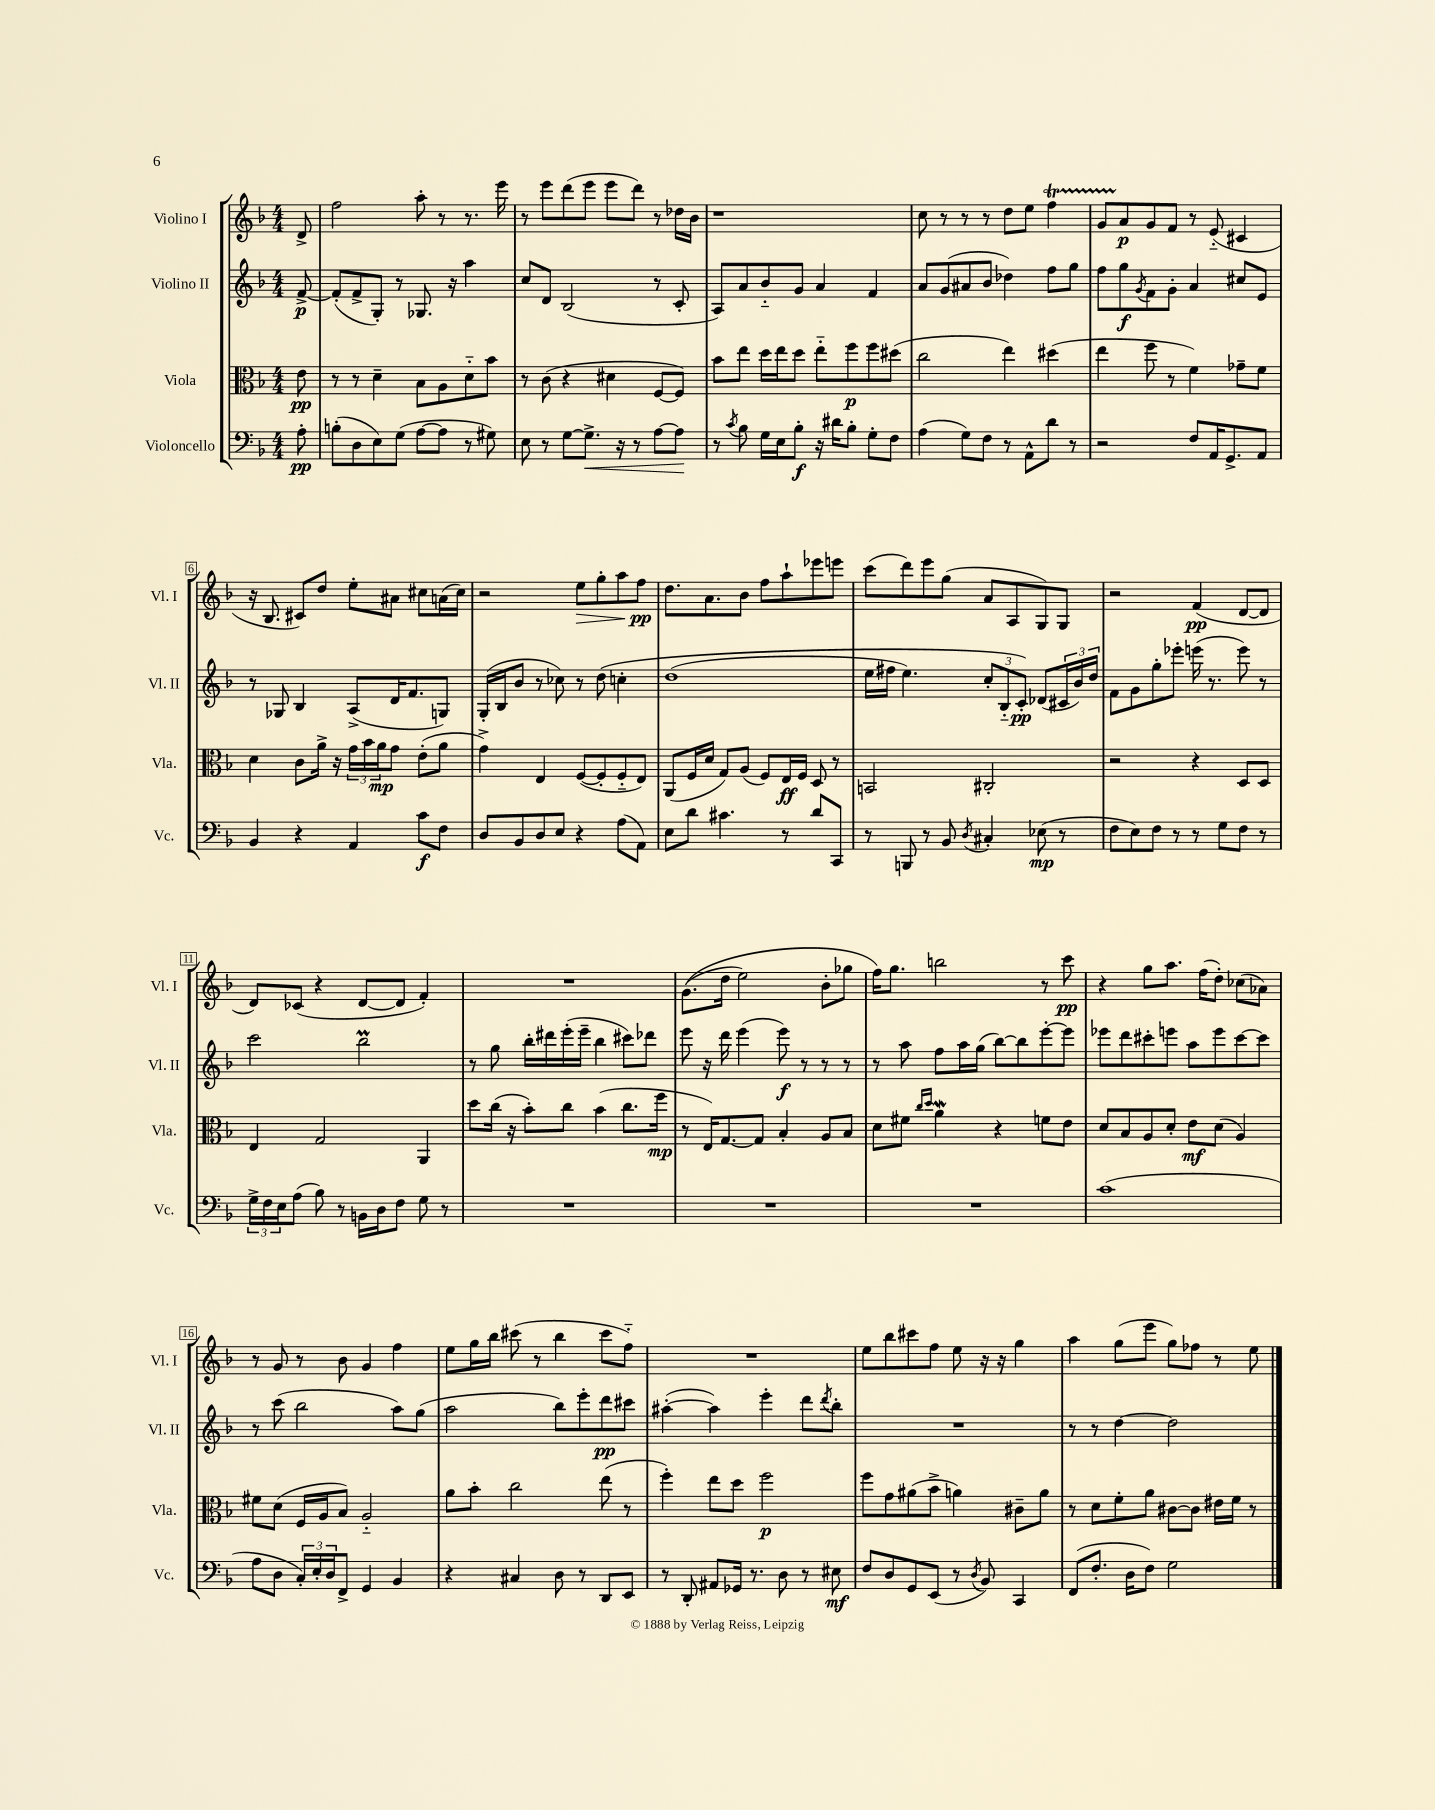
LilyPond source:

<<
\new StaffGroup <<
\new Staff = "s0" \with { instrumentName = "Violino I" shortInstrumentName = "Vl. I" } {
    \clef treble \key f \major \numericTimeSignature \time 4/4 \partial 8
    d'8-> |
    f''2 a''8-. r8 r8. e'''16 |
    r8 e'''8 d'''8( e'''8 e'''8 d'''8) r8 des''16 bes'16 |
    r1 |
    c''8 r8 r8 r8 d''8 e''8 f''4\startTrillSpan |
    g'8 a'8\stopTrillSpan\p g'8 f'8 r8 e'8-_( cis'4 |
    r16 bes8. cis'8) d''8 e''8-. ais'8 cis''8 a'16( cis''16) |
    r2 e''8\> g''8-. a''8 f''8\pp\! |
    d''8. a'8. bes'8 f''8 a''8-! ees'''8 e'''8 |
    c'''8( d'''8) e'''8 g''8( a'8 a8 g8) g8 |
    r2 f'4\pp( d'8~ d'8 |
    d'8) ces'8( r4 d'8~ d'8 f'4-.) |
    R1 |
    g'8.(\( d''16 e''2) bes'8-. ges''8 |
    f''16\) g''8. b''2 r8 c'''8\pp |
    r4 g''8 a''8. f''16( d''8-.) ces''8( aes'8) |
    r8 g'8 r8 bes'8 g'4 f''4 |
    e''8 g''16 bes''16 cis'''8( r8 bes''4 cis'''8 f''8-_) |
    R1 |
    e''8 bes''8 cis'''8 f''8 e''8 r16 r16 g''4 |
    a''4 g''8( e'''8 g''8) fes''8 r8 e''8 \bar "|." |
}
\new Staff = "s1" \with { instrumentName = "Violino II" shortInstrumentName = "Vl. II" } {
    \clef treble \key f \major \numericTimeSignature \time 4/4 \partial 8
    f'8~->\p |
    f'8-.( f'8-> g8-.) r8 ges8. r16 a''4 |
    c''8 d'8 bes2( r8 c'8-. |
    a8) a'8 bes'8-_ g'8 a'4 f'4 |
    a'8 g'8( ais'8 bes'8 des''4) f''8 g''8 |
    f''8 g''8\f \acciaccatura { g'8 } f'8 g'8-. a'4 cis''8 e'8 |
    r8 ges8 bes4 a8->( d'16 f'8. g8) |
    g16-.( bes16 bes'8 r8 ces''8) r8 d''8\( c''4-. |
    d''1( |
    e''16 fis''16 e''4.) \tuplet 3/2 { c''8-. bes8-_ c'8-.\pp\) } des'8( \tuplet 3/2 { cis'16 bes'16) d''16 } |
    f'8 g'8 g''8-. ees'''8-. e'''16( r8. e'''8) r8 |
    c'''2 bes''2\prall |
    r8 g''8 bes''16-. dis'''16 e'''16-.( e'''16-- bes''4 cis'''8) des'''8 |
    e'''8 r16 d'''16 e'''4( e'''8\f) r8 r8 r8 |
    r8 a''8 f''8 a''16 g''16( bes''8~) bes''8 e'''8~-. e'''8 |
    ees'''8 d'''8 cis'''8-. e'''8 a''8 e'''8 cis'''8~ cis'''8 |
    r8 c'''8( bes''2 a''8) g''8( |
    a''2 bes''8) e'''8-. d'''8\pp cis'''8 |
    ais''4~-.( ais''4) e'''4-. d'''8 \acciaccatura { d'''8 } bes''8-. |
    R1 |
    r8 r8 d''4~ d''2 \bar "|." |
}
\new Staff = "s2" \with { instrumentName = "Viola" shortInstrumentName = "Vla." } {
    \clef alto \key f \major \numericTimeSignature \time 4/4 \partial 8
    e'8\pp |
    r8 r8 d'4-- bes8 a8 d'8-_ bes'8 |
    r8 c'8( r4 dis'4 f8~ f8) |
    bes'8 e''8 d''16 e''16 d''8 e''8-_ f''8\p f''8 dis''8( |
    c''2 e''4) dis''4( |
    e''4 f''8 r8 f'4) ges'8-- f'8 |
    d'4 c'8 a'16-> r16 \tuplet 3/2 { g'16 bes'16 a'16\mp } g'8 e'8-.( a'8 |
    g'4->) e4 f8~( f8-. f8-_ e8) |
    a,8( f16 d'16 g8) a8( f8) e16\ff f16 d8 r8 |
    b,2 cis2-. |
    r2 r4 d8 d8 |
    e4 g2 a,4 |
    d''8 c''16( r16 bes'8-.) c''8 bes'4( c''8. f''16\mp |
    r8 e16) g8.~ g8 bes4-. a8 bes8 |
    d'8 fis'8 \grace { c''16 d''16 } a'4\mordent r4 f'8 e'8 |
    d'8 bes8 a8 d'8-. e'8\mf d'8( a4) |
    fis'8 d'8( f16 a16 bes8) a2-_ |
    a'8 bes'8-. c''2 e''8( r8 |
    f''4-.) e''8 d''8 f''2\p |
    f''8 g'8 ais'8( bes'8-> a'4) cis'8-- a'8 |
    r8 d'8 f'8-. a'8 cis'8~ cis'8 eis'16 f'16 r8 \bar "|." |
}
\new Staff = "s3" \with { instrumentName = "Violoncello" shortInstrumentName = "Vc." } {
    \clef bass \key f \major \numericTimeSignature \time 4/4 \partial 8
    a8-.\pp |
    b8-.( d8 e8) g8( a8~ a8 r8 gis8) |
    e8 r8 g8~ g8.->\< r16 r8 a8~ a8\! |
    r8 \acciaccatura { c'8 } bes8 g16 e16 bes8-.\f r16 dis'16 bes8-. g8-. f8 |
    a4( g8) f8 r8 a,8-^ d'8 r8 |
    r2 f8 a,16 g,8.-> a,8 |
    bes,4 r4 a,4 c'8\f f8 |
    d8 bes,8 d8 e8 r4 a8( a,8) |
    e8 d'8 cis'4. r8 d'8 c,8 |
    r8 b,,8 r8 bes,8 \acciaccatura { d8 } cis4-. ees8\mp( r8 |
    f8 e8) f8 r8 r8 g8 f8 r8 |
    \tuplet 3/2 { g16-> f16 e16 } a8( bes8) r8 b,16 d16 f8 g8 r8 |
    R1 |
    R1 |
    R1 |
    c'1( |
    a8 d8 \tuplet 3/2 { c16-.) e16-. d16 } f,8-> g,4 bes,4 |
    r4 cis4 d8 r8 d,8 e,8 |
    r8 d,8-. ais,8 ges,16 r8. d8 r8 eis8\mf |
    f8 d8 g,8 e,8( r8 \acciaccatura { d8 } bes,8) c,4 |
    f,8( f8.-. d16 f8) g2 \bar "|." |
}
>>
>>
\layout { \context { \Score \override BarNumber.stencil = #(make-stencil-boxer 0.1 0.3 ly:text-interface::print) } }
